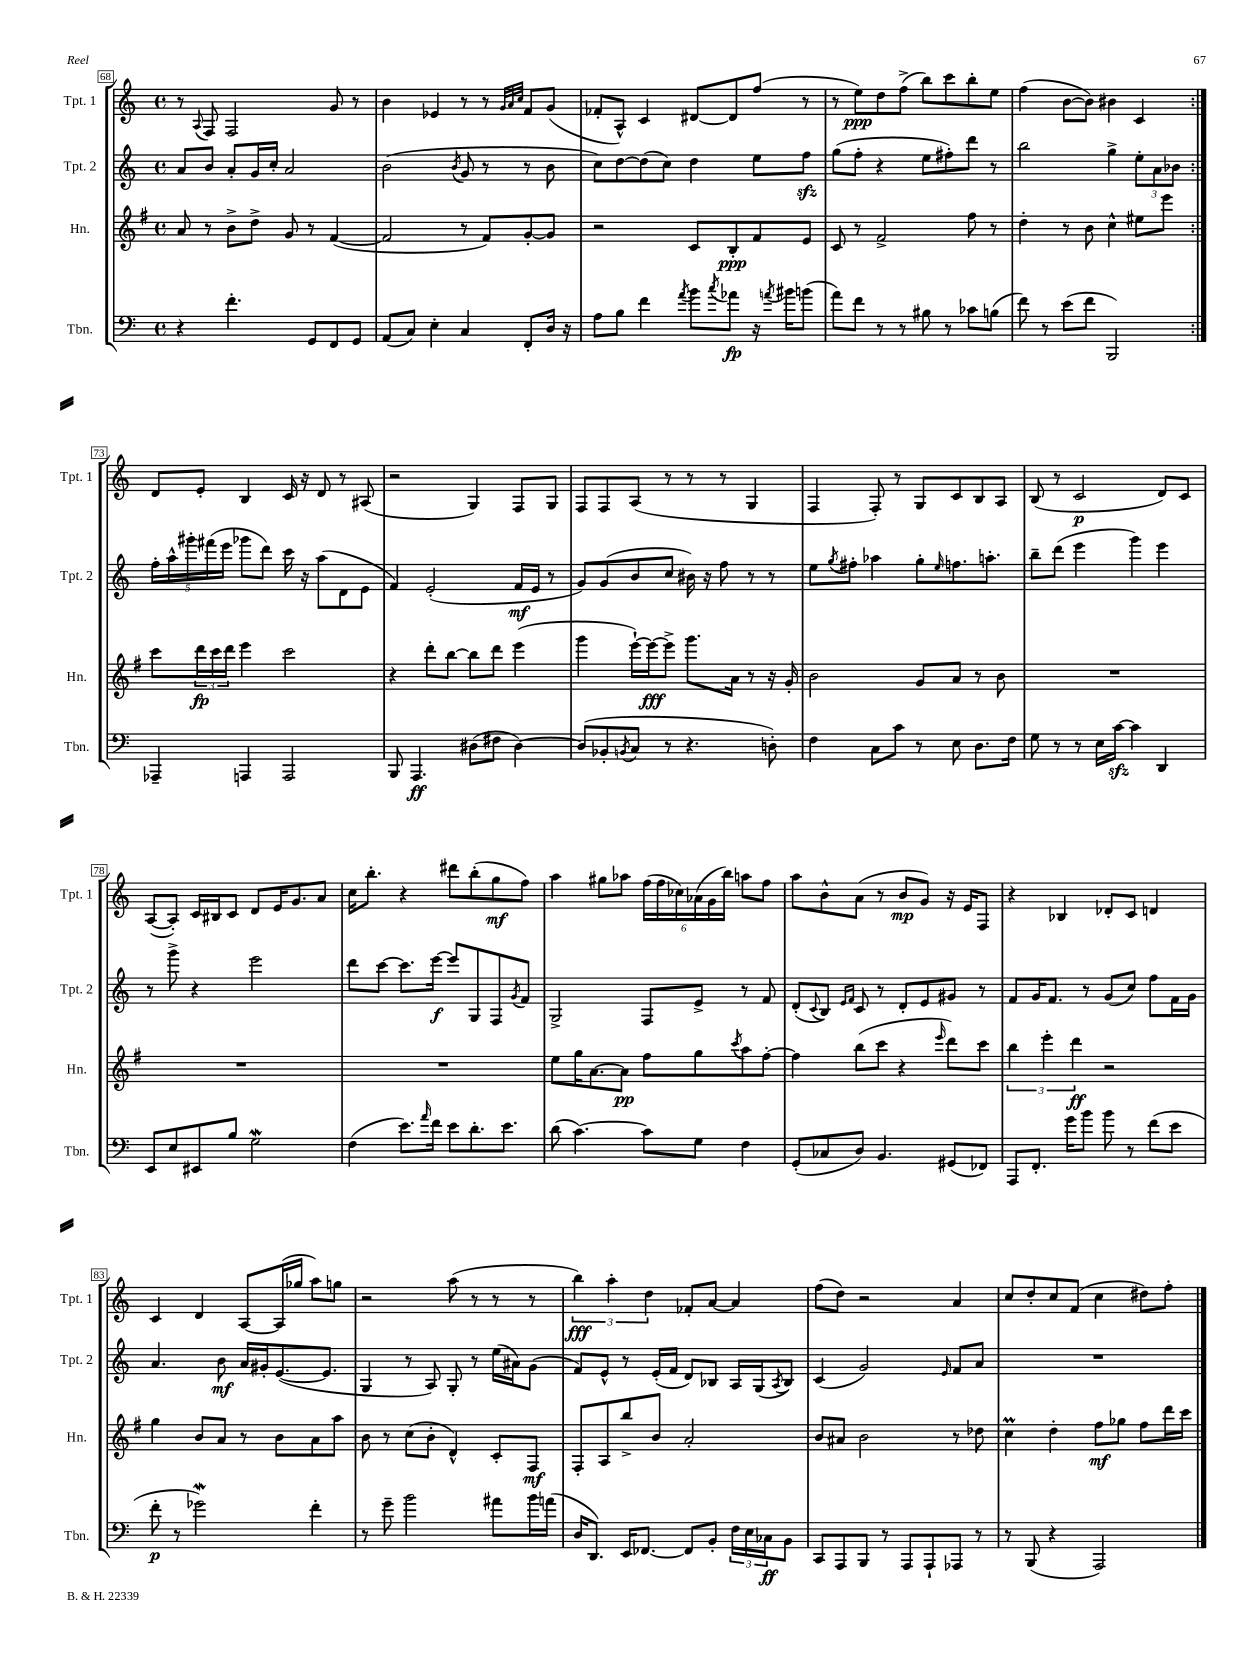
<<
\new StaffGroup <<
\new Staff = "s0" \with { instrumentName = "Tpt. 1" shortInstrumentName = "Tpt. 1" } {
    \clef treble \key c \major \defaultTimeSignature \time 4/4
    \repeat volta 2 { r8 \appoggiatura { a8 } f8 f2 g'8 r8 |
    b'4 ees'4 r8 r8 \grace { g'32 a'32 c''32 } f'8 g'8( |
    fes'8-. a8-^) c'4 dis'8~ dis'8 f''8( r8 |
    r8 e''8\ppp) d''8 f''8->( b''8) c'''8 b''8-. e''8 |
    f''4( b'8~ b'8) bis'4 c'4 | }
    d'8 e'8-. b4 c'16 r16 d'8 r8 ais8( |
    r2 g4) f8 g8 |
    f8 f8 a8( r8 r8 r8 g4 |
    f4 f8-.) r8 g8 c'8 b8 a8 |
    b8( r8 c'2\p d'8) c'8 |
    a8~( a8-.) c'16 bis16 c'8 d'8 e'16 g'8. a'8 |
    c''16 b''8.-. r4 dis'''8 b''8-.( g''8\mf f''8) |
    a''4 gis''8 aes''8 \tuplet 6/4 { f''16( f''16 ces''16) aes'16( g'16 b''16) } a''8 f''8 |
    a''8 b'8-^ a'8( r8 b'8\mp g'8) r16 e'16 f8 |
    r4 bes4 des'8-. c'8 d'4 |
    c'4 d'4 a8~ a16( ges''16 a''8) g''8 |
    r2 a''8( r8 r8 r8 |
    \tuplet 3/2 { b''4\fff) a''4-. d''4 } fes'8-. a'8~ a'4 |
    f''8( d''8) r2 a'4 |
    c''8 d''8-. c''8 f'8( c''4 dis''8) f''8-. \bar "|." |
}
\new Staff = "s1" \with { instrumentName = "Tpt. 2" shortInstrumentName = "Tpt. 2" } {
    \clef treble \key c \major \defaultTimeSignature \time 4/4
    \repeat volta 2 { a'8 b'8 a'8-. g'16 c''16-. a'2 |
    b'2( \acciaccatura { b'8 } g'8 r8 r8 b'8 |
    c''8) d''8~ d''8( c''8) d''4 e''8 f''8\sfz |
    g''8( f''8-. r4 e''8 fis''8-.) d'''8 r8 |
    b''2 g''4-> \tuplet 3/2 { e''8-. a'8 bes'8 } | }
    \tuplet 5/4 { f''16-. a''16-^ gis'''16-. fis'''16( e'''16 } ges'''8 d'''8) c'''16 r16 a''8( d'8 e'8 |
    f'4) e'2-.( f'16\mf e'16 r8 |
    g'8) g'8( b'8 c''8 bis'16) r16 f''8 r8 r8 |
    e''8 \acciaccatura { g''8 } fis''8-. aes''4 g''8-. \grace { e''16 } f''8. a''8.-. |
    b''8-- d'''8( e'''4 g'''4) e'''4 |
    r8 g'''8-> r4 e'''2 |
    d'''8 c'''8~ c'''8. e'''16~\f e'''8 g8 f8 \acciaccatura { g'8 } f'8 |
    g2-> f8 e'8-> r8 f'8 |
    d'8-.( \appoggiatura { c'8 } b8) \grace { e'16 f'16 } c'8 r8 d'8-. e'8 gis'8 r8 |
    f'8 g'16 f'8. r8 g'8( c''8) f''8 f'16 g'16 |
    a'4. b'8\mf a'16 gis'16-. e'8.~( e'8. |
    g4 r8 a8) g8-. r8 e''16( ais'16) g'8( |
    f'8) e'8-^ r8 e'16-.( f'16 d'8) bes8 a16 g16( \acciaccatura { a8 } bes8) |
    c'4( g'2) \grace { e'16 } f'8 a'8 |
    R1 \bar "|." |
}
\new Staff = "s2" \with { instrumentName = "Hn." shortInstrumentName = "Hn." } {
    \clef treble \key g \major \defaultTimeSignature \time 4/4
    \repeat volta 2 { a'8 r8 b'8-> d''8-> g'8 r8 fis'4~( |
    fis'2 r8 fis'8) g'8~-. g'8 |
    r2 c'8 b8-.\ppp fis'8 e'8 |
    c'8 r8 fis'2-> fis''8 r8 |
    d''4-. r8 b'8 c''4-^ eis''8 e'''8 | }
    c'''8 \tuplet 3/2 { d'''16\fp c'''16 d'''16 } e'''4 c'''2 |
    r4 d'''8-. b''8~ b''8 d'''8 e'''4( |
    g'''4 e'''16~-!) e'''16~\fff e'''8-> g'''8. a'16 r8 r16 g'16-. |
    b'2 g'8 a'8 r8 b'8 |
    R1 |
    R1 |
    R1 |
    e''8 g''16 a'8.~ a'8\pp fis''8 g''8 \acciaccatura { c'''8 } a''8 fis''8~-. |
    fis''4 b''8( c'''8 r4 \grace { e'''16 } d'''8) c'''8 |
    \tuplet 3/2 { b''4 e'''4-. d'''4\ff } r2 |
    g''4 b'8 a'8 r8 b'8 a'8 a''8 |
    b'8 r8 c''8( b'8-. d'4-^) c'8-. fis8\mf |
    fis8-. a8 b''8-> b'8 a'2-. |
    b'8 ais'8 b'2 r8 des''8 |
    c''4\prall d''4-. fis''8\mf ges''8 fis''8 d'''16 c'''16 \bar "|." |
}
\new Staff = "s3" \with { instrumentName = "Tbn." shortInstrumentName = "Tbn." } {
    \clef bass \key c \major \defaultTimeSignature \time 4/4
    \repeat volta 2 { r4 f'4.-. g,8 f,8 g,8 |
    a,8( c8) e4-. c4 f,8-. d16 r16 |
    a8 b8 f'4 \acciaccatura { a'8 } b'8 \acciaccatura { c''8 } aes'8\fp r16 \acciaccatura { a'8 } bis'16 b'8( |
    a'8) f'8 r8 r8 bis8 r8 ces'8 b8( |
    f'8) r8 e'8( f'8 b,,2) | }
    aes,,4-- a,,4 a,,2 |
    b,,8 a,,4.\ff dis8( fis8 dis4~) |
    dis8( bes,8-. \acciaccatura { b,8 } c8 r8 r4. d8-.) |
    f4 c8 c'8 r8 e8 d8. f16 |
    g8 r8 r8 e16 c'16~\sfz c'4 d,4 |
    e,8 e8 eis,8 b8 g2\mordent |
    f4( e'8.) \grace { a'16 } f'16 e'8 d'8.-. e'8. |
    d'8( c'4.~) c'8 g8 f4 |
    g,8-.( ces8 d8) b,4. gis,8( fes,8) |
    a,,8 f,8.-. g'16 b'8 b'8 r8 f'8( e'8 |
    f'8-.\p r8 ges'2\mordent) f'4-. |
    r8 g'8-- b'2 ais'8 b'16 a'16( |
    d16 d,8.) e,16 fes,8.~ fes,8 b,8-. \tuplet 3/2 { f16 e16 ces16\ff } b,8 |
    c,8 a,,8 b,,8 r8 a,,8 a,,8-! aes,,8 r8 |
    r8 b,,8( r4 a,,2) \bar "|." |
}
>>
>>
\layout { \context { \Score currentBarNumber = #68 \override BarNumber.stencil = #(make-stencil-boxer 0.1 0.3 ly:text-interface::print) } }
